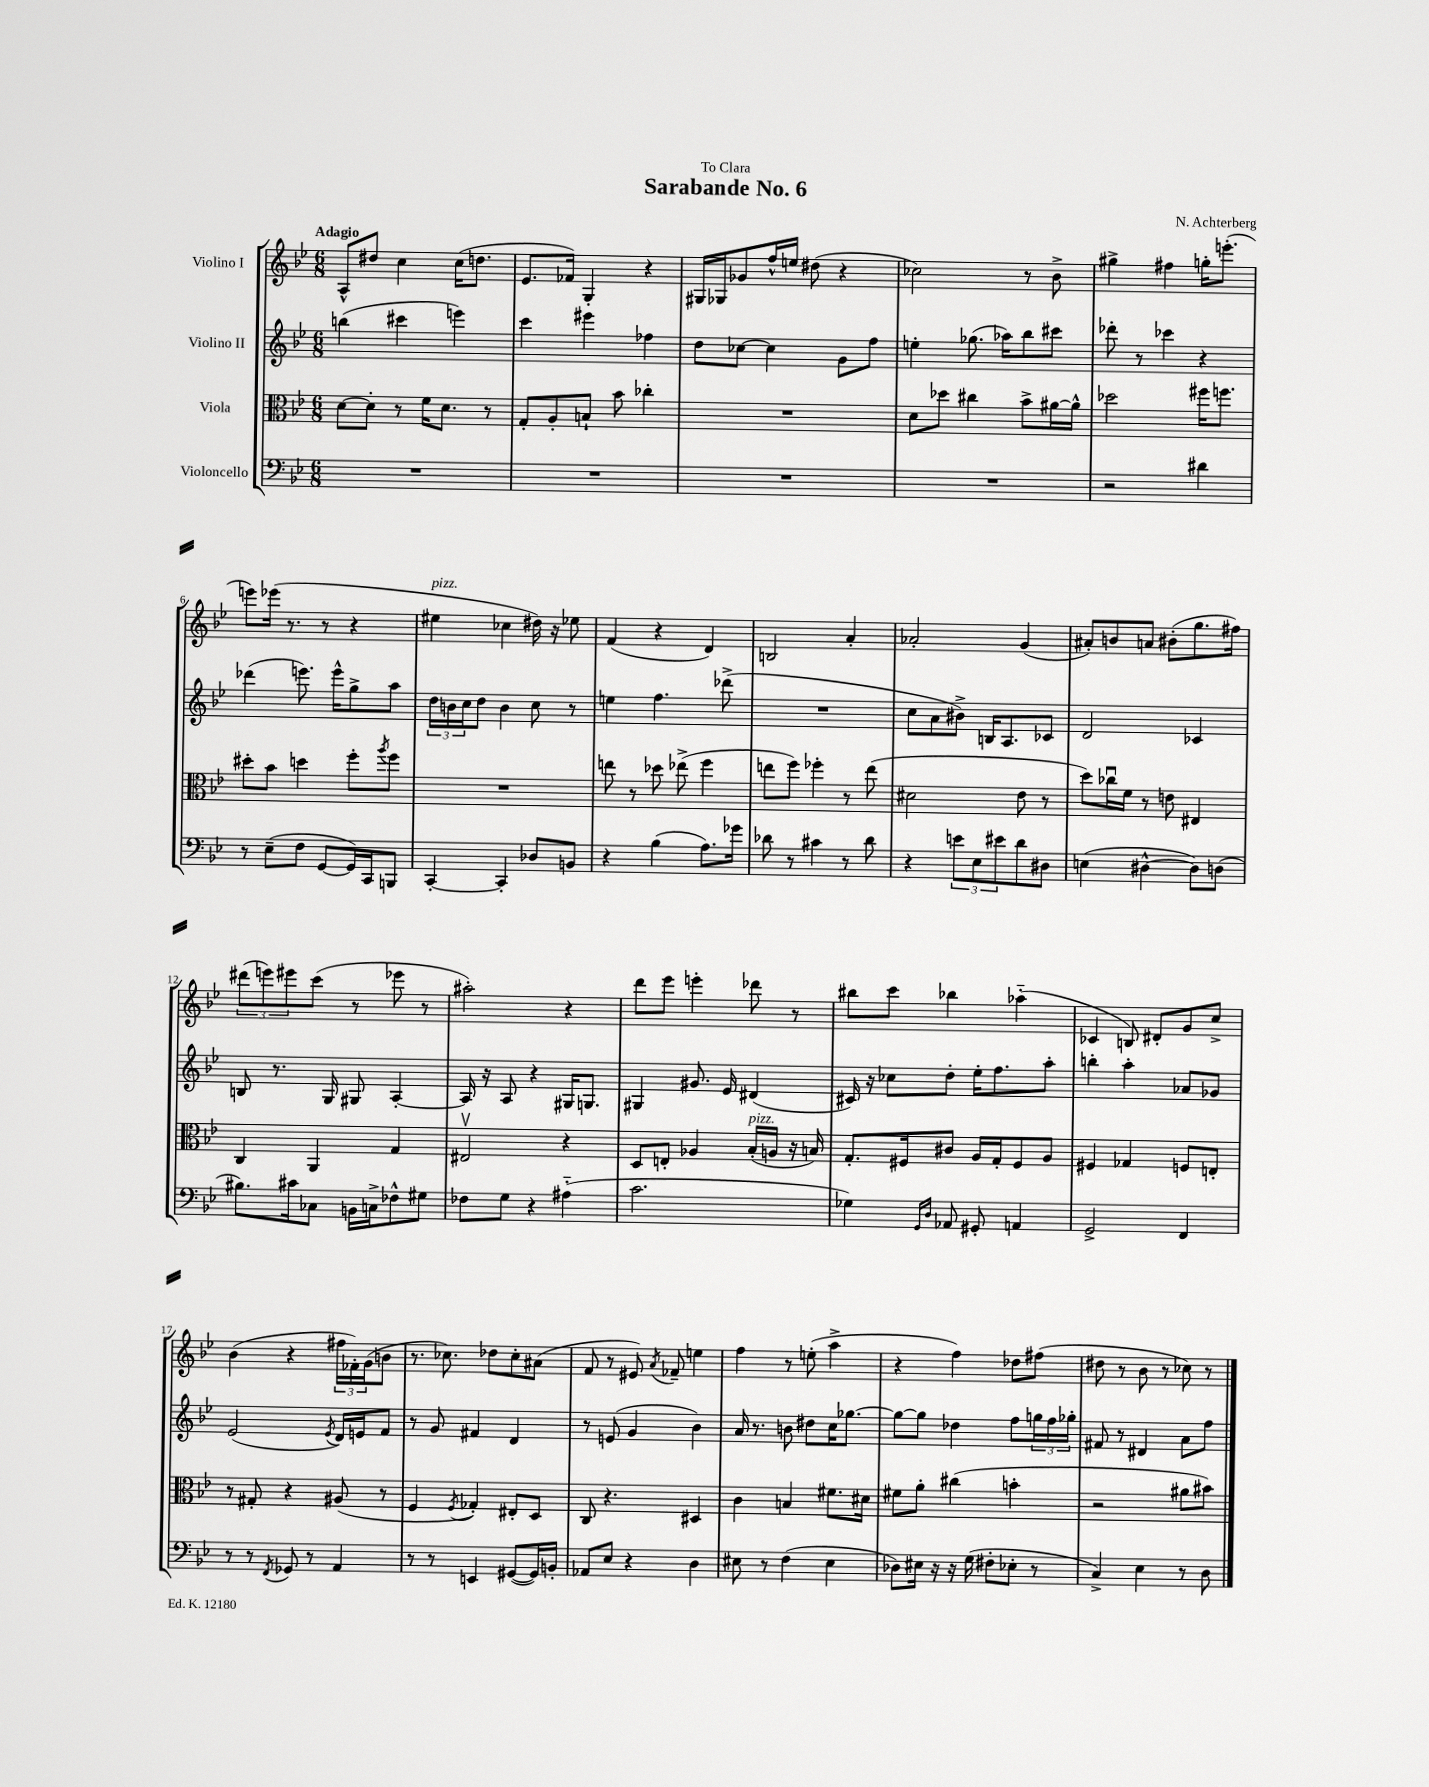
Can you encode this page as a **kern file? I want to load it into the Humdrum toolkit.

**kern	**kern	**kern	**kern
*part4	*part3	*part2	*part1
*staff4	*staff3	*staff2	*staff1
*I"Violoncello	*I"Viola	*I"Violino II	*I"Violino I
*clefF4	*clefC3	*clefG2	*clefG2
*k[b-e-]	*k[b-e-]	*k[b-e-]	*k[b-e-]
*M6/8	*M6/8	*M6/8	*M6/8
=1	=1	=1	=1
!	!	!	!LO:TX:a:B:t=Adagio
2.r	[8d\L	(4bbn\	8A^^/L
.	8d'\J]	.	8dd#X/J
.	8r	4ccc#X\	4cc\
.	16f\KL	.	.
.	8.d\J	.	.
.	.	4eeen\)	(16cc\KL
.	.	.	8.ddn\J
.	8r	.	.
=2	=2	=2	=2
2.r	8G'/L	4ccc\	8.e-/L
.	8A'/	.	.
.	.	.	16f-X/Jk)
.	8Bn`/J	4eee#X\	4G'/
.	8b-\	.	.
.	4cc-X'\	4ff-X\	4r
=3	=3	=3	=3
2.r	2.r	8dd\L	16G#X/LL
.	.	.	16G-X/J
.	.	[8cc-X\J	8g-X/
.	.	4cc-\]	16ff^^/L
.	.	.	16een/JJ
.	.	.	(8dd#X\
.	.	8g\L	4r
.	.	8ff\J	.
=4	=4	=4	=4
2.r	8d\L	4een'\	2cc-X\)
.	8dd-X\J	.	.
.	4cc#X\	(8.gg-X\	.
.	.	16aa-X\KL)	.
.	8b-^\L	8bb-\	8r
.	[16a#X\L	8ccc#X\J	8b-^\
.	16a#^^\JJ]	.	.
=5	=5	=5	=5
2r	2dd-X\	8ddd-X'\	4gg#X^\
.	.	8r	.
.	.	4ccc-X\	4ff#X\
4d#X\	16ff#X\KL	4r	16ggn'\KL
.	8.ffn\J	.	(8.eeen'\J
!!LO:LB:g=z
=6	=6	=6	=6
8r	8dd#X'\L	(4ddd-X\	8eeen\L)
(8E-~\L	8b-\J	.	(16eee-X\Jk
.	.	.	8.r
8F\J	4ddn\	8.eeen\)	.
[8GG/L	.	.	8r
.	.	16eee^^\KL	.
16GG/L])	8ff'\L	8gg^\	4r
16CC/J	.	.	.
.	8qaa/	.	.
8BBBn/J	8ff\J	8aa\J	.
=7	=7	=7	=7
!	!	!	!LO:TX:a:i:t=pizz.
[4CC'/	2.r	24dd\LL	4ee#X\
.	.	24bn\	.
.	.	24cc\J	.
.	.	8dd\J	.
4CC'/]	.	4b\	4cc-X\
8D-X/L	.	8cc\	16dd#X\)
.	.	.	16r
8BBn/J	.	8r	8ee-X\
=8	=8	=8	=8
4r	8een\	4een\	(4f/
.	8r	.	.
(4B-\	8dd-X\	4.ff\	4r
.	(8ee-X^\	.	.
8.A\L)	4ff\	.	4d/)
.	.	(8ddd-X^\	.
16g-X\Jk	.	.	.
=9	=9	=9	=9
8d-X\	8een\L	2.r	2Bn/
8r	8ff\J)	.	.
4c#X\	4ff-X'\	.	.
8r	8r	.	4a'/
8d-\	(8ee\	.	.
=10	=10	=10	=10
4r	2d#X\	8cc\L	2a-X'/
.	.	8a\	.
12en\L	.	8b#X^\J)	.
12E-\	.	.	.
.	.	16Bn/KL	.
12e#X\	.	.	.
.	.	8.A/	.
8d\	8e-\	.	(4g/
8D#X\J	8r	8c-X/J	.
=11	=11	=11	=11
(4En\	8dd\L)	2d/	8a#X'/L)
.	16cc-Xu\L	.	8bn/
.	16f\JJ	.	.
[4D#X^^\	8r	.	8an/J
.	8en\	.	(8b#X'\L
8D#\L])	4E#X/	4c-X/	8.gg\
(8Dn\J	.	.	.
.	.	.	16ff#X\Jk)
!!LO:LB:g=z
=12	=12	=12	=12
8.B#X\L)	4C/	8Bn/	(12ddd#X\L
.	.	.	12eeen\)
.	.	8.r	.
.	.	.	12eee#X\
16c#X\k	.	.	.
8C-X\J	4AA/	.	(8ccc\J
.	.	16G/	.
16BBn\LL	.	8G#X/	8r
16Cn^\J	.	.	.
8F-X^^\	4G/	[4A'/	8eee-X\
8G#X\J	.	.	8r
=13	=13	=13	=13
8F-X\L	2E#Xv/	16A/]	2aa#X'\)
.	.	16r	.
8G\J	.	8A/	.
4r	.	4r	.
(4A#X\	4r	16G#X/KL	4r
.	.	8.Gn/J	.
=14	=14	=14	=14
2.c\	8D/L	4G#X/	8ddd\L
.	8En'/J	.	8eee-\J
.	4A-X/	8.g#X/	4eeen'\
.	.	16e-/	.
!	!LO:TX:a:i:t=pizz.	!	!
.	(16B-'/LL	(4d#X/	8ddd-X\
.	16An/JJ	.	.
.	16r	.	8r
.	16Bn/)	.	.
=15	=15	=15	=15
4G-X\)	8.G'/L	16c#X/)	8bb#X\L
.	.	16r	.
.	.	8cc-X\L	8ccc\J
.	16F#X/k	.	.
16qqGG/LL	.	.	.
16qqD/JJ	.	.	.
8AA-X/	8c#X/J	8dd'\J	4bb-X\
8GG#X'/	16A/LL	16ee-'\KL	.
.	16G'/J	8.ff\	.
4AAn/	8F#/	.	(4aa-X\
.	8A/J	8aa'\J	.
=16	=16	=16	=16
2GG^/	4F#X/	4bbn'\	4c-X/
.	4G-X/	4aa'\	8Bn/)
.	.	.	8d#X'/L
4FF/	8Fn/L	8a-X/L	8g/
.	8En'/J	8g-X/J	8cc^/J
!!LO:LB:g=z
=17	=17	=17	=17
8r	8r	(2e-/	(4b-\
8r	8G#X'/	.	.
8qFF/	.	.	.
8GG-X/	4r	.	4r
8r	.	.	.
.	.	8qe-/	.
4AA/	(8A#X/	16d/LL)	24ff#X\LL
.	.	.	24f-X'\)
.	.	16en/J	.
.	.	.	(24g\J
.	8r	8f/J	8bn\J
=18	=18	=18	=18
8r	4F/	8r	8.r
8r	.	8g/	.
.	.	.	8.cc-X\)
.	8qF/	.	.
4EEn/	4G-X'/)	4f#X/	.
.	.	.	8dd-X\L
([8GG#X/L	8E#X'/L	4d/	8cc-'\
16GG#/L])	8D/J	.	(8a#X\J
16BBn'/JJ	.	.	.
=19	=19	=19	=19
8AA-X/L	8C/	8r	8f/
8E-/J	4.r	(8en/	8r
4r	.	4g/	8e#X/)
.	.	.	8qa/
.	.	.	8f-X~/
4D\	4D#X/	4b-\)	4een\
=20	=20	=20	=20
8E#X\	4c\	16a/	4ff\
.	.	8.r	.
8r	.	.	.
(4F\	4Bn/	8bn\	8r
.	.	8dd#X\L	(8een'\
4E#\	8.f#X\L	16cc\K	4aa^\
.	.	[8.gg-X\J	.
.	16d#X\Jk	.	.
=21	=21	=21	=21
8D-X\L)	8f#X\L	8gg-\L_	4r
16E#X\Jk	8a'\J	8gg-\J]	.
16r	.	.	.
16r	(4cc#X\	4dd-X\	4ff\)
(16G\	.	.	.
8F#X'\L	.	.	.
8E-X'\J	4bn'\	8ff\L	8dd-X\L
8r	.	24ggn\L	(8ff#X\J
.	.	24ff\	.
.	.	24gg-X'\JJ	.
=22	=22	=22	=22
4C^/)	2r	8f#X/	8dd#X\
.	.	8r	8r
4E-\	.	4d#X/	8b-\
.	.	.	8r
8r	8a#X\L	8a\L	8cc-X\)
8D\	8b#X\J)	8ff\J	8r
==	==	==	==
*-	*-	*-	*-
